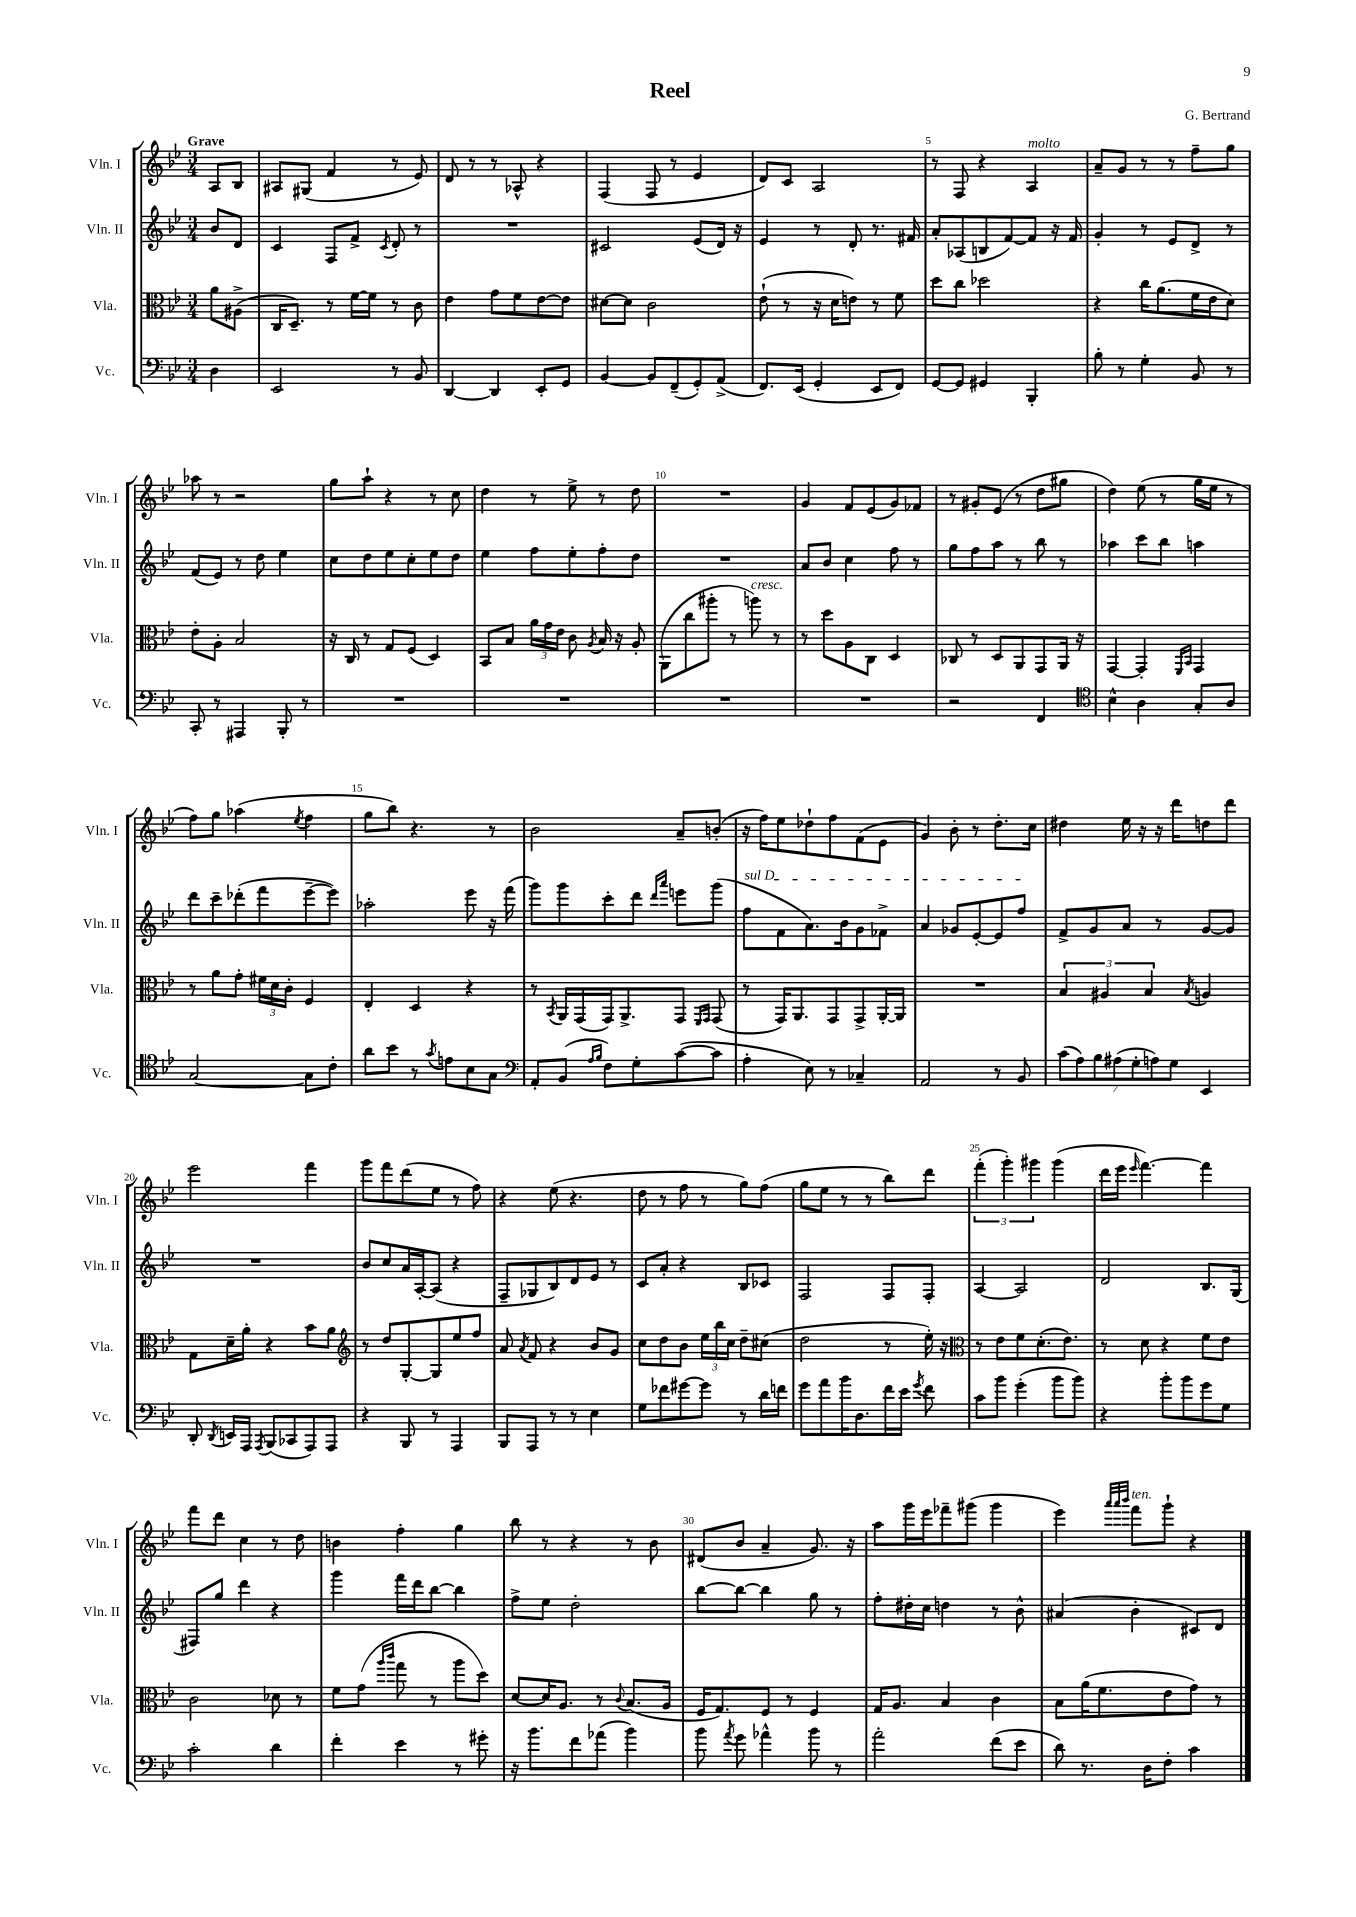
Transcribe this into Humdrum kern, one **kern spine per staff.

**kern	**kern	**kern	**kern
*staff4	*staff3	*staff2	*staff1
*clefF4	*clefC3	*clefG2	*clefG2
*k[b-e-]	*k[b-e-]	*k[b-e-]	*k[b-e-]
*M3/4	*M3/4	*M3/4	*M3/4
4D	8a	8b-	8A
.	(8A#^	8d	8B-
=	=	=	=
2EE-	16C	4c	8A#
.	8.D~)	.	.
.	.	.	(8G#
.	8r	8F	4f
.	[16f	8f^	.
.	16f]	.	.
.	.	8qc	.
8r	8r	8d'	8r
8BB-	8c	8r	8e-)
=	=	=	=
[4DD	4e-	2.r	8d
.	.	.	8r
4DD]	8g	.	8r
.	8f	.	8A-^^
8EE-'	[8e-	.	4r
8GG	8e-]	.	.
=	=	=	=
[4BB-	[8d#	2c#	(4F
.	8d#]	.	.
8BB-]	2c	.	8F
(8FF~	.	.	8r
8GG')	.	(8e-	4e-
(8AA^	.	16d)	.
.	.	16r	.
=	=	=	=
8.FF)	(8e-`	4e-	8d)
.	8r	.	8c
(16EE-	.	.	.
4GG'	16r	8r	2A
.	16d	.	.
.	8e)	8d'	.
8EE-	8r	8.r	.
8FF)	8f	.	.
.	.	16f#	.
=	=	=	=
[8GG	8dd	8a'	8r
8GG]	8cc	(8A-	8F
4GG#	2dd-	8B	4r
.	.	[8f)	.
4BBB-'	.	8f]	4A
.	.	16r	.
.	.	16f	.
=	=	=	=
8B-'	4r	4g'	8a~
8r	.	.	8g
4G'	16cc	8r	8r
.	(8.a	.	.
.	.	8e-	8r
8BB-	16f	8d^	8ff~
.	16e-	.	.
8r	8d)	8r	8gg
=	=	=	=
8CC'	8e-'	(8f	8aa-
8r	8A'	8e-)	8r
4AAA#	2B-	8r	2r
.	.	8dd	.
8BBB-'	.	4ee-	.
8r	.	.	.
=	=	=	=
2.r	16r	8cc	8gg
.	16C	.	.
.	8r	8dd	8aa`
.	8G	8ee-	4r
.	(8F	8cc'	.
.	4D)	8ee-	8r
.	.	8dd	8cc
=	=	=	=
2.r	8BB-	4ee-	4dd
.	8B-	.	.
.	24a	8ff	8r
.	24g	.	.
.	24e-	.	.
.	8c	8ee-'	8ee-^
.	8qA	.	.
.	16B-	8ff'	8r
.	16r	.	.
.	8A'	8dd	8dd
=	=	=	=
2.r	(8AA	2.r	2.r
.	8cc	.	.
.	8aa#'	.	.
.	8r	.	.
.	8aa)	.	.
.	8r	.	.
=	=	=	=
2.r	8r	8a	4g
.	8dd	8b-	.
.	8A	4cc	8f
.	8C	.	(8e-
.	4D	8ff	8g)
.	.	8r	8f-
=	=	=	=
2r	8C-	8gg	8r
.	8r	8ff	8g#'
.	8D	8aa	(8e-
.	8AA	8r	8r
4FF	8GG	8bb-	8dd
.	16AA	8r	8gg#
.	16r	.	.
=	=	=	=
*clefC4	*	*	*
4B-^^	[4GG	4aa-	4dd)
4A	4GG']	8ccc	(8ee-
.	.	8bb-	8r
.	16qqFF	.	.
.	16qqBB-	.	.
8G'	4GG	4aa	16gg
.	.	.	16ee-
8A	.	.	8r
=	=	=	=
[2G	8r	8ddd	8ff)
.	8a	8ccc~	8gg
.	8g'	(8ddd-'	(4aa-
.	24f#	8fff	.
.	24d	.	.
.	24c'	.	.
.	.	.	8qee-
8G]	4F	[8eee-~	4ff
8c'	.	8eee-])	.
=	=	=	=
8a	4E-'	2aa-'	8gg
8b-	.	.	8bb-)
8r	4D	.	4.r
8qg	.	.	.
8e	.	.	.
8B-	4r	8eee-	.
8G	.	16r	8r
.	.	(16fff	.
=	=	=	=
*clefF4	*	*	*
8AA'	8r	8ggg)	2b-
.	8qBB-	.	.
(8BB-	16AA	8ggg	.
.	(16GG	.	.
16qqA	.	.	.
16qqB-	.	.	.
8F)	16GG)	8ccc'	.
.	8.AA^	.	.
8G'	.	8ddd	.
.	.	16qqddd	.
.	.	16qqaaa	.
([8c	8GG	8eee	8a~
.	16qqFF	.	.
.	16qqGG	.	.
8c]	(8GG	(8ggg	(8b'
=	=	=	=
4A'	8r	8ff	16r
.	.	.	16ff)
.	16GG)	8f	8ee-
.	8.AA	.	.
8E-)	.	8.a)	8dd-`
8r	8GG	.	8ff
.	.	16b-	.
4C-~	8GG^	8g	(8f
.	[16AA'	8f-^	8e-
.	16AA]	.	.
=	=	=	=
2AA	2.r	4a	4g)
.	.	8g-	8b-'
.	.	[8e-'	8r
8r	.	8e-]	8.dd'
8BB-	.	8ff	.
.	.	.	16cc
=	=	=	=
(14c	6B-	8f^	4dd#
14A)	.	.	.
.	.	8g	.
14B-	.	.	.
.	6A#	.	.
(14A#	.	.	.
.	.	8a	16ee-
14G'	.	.	.
.	.	.	16r
.	6B-	.	.
14A)	.	.	.
.	.	8r	16r
14G	.	.	.
.	.	.	16ddd
.	8qB-	.	.
4EE-	4A	[8g	8dd
.	.	8g]	8ddd
=	=	=	=
8DD'	8G	2.r	2eee-
8qDD	.	.	.
16EE	16d~	.	.
16AAA	16a'	.	.
8qAAA	.	.	.
(8BBB-	4r	.	.
8CC-	.	.	.
8AAA)	8b-	.	4fff
8AAA	8a	.	.
=	=	=	=
*	*clefG2	*	*
4r	8r	8b-	8ggg
.	8dd	8cc	8fff
8BBB-	[8G'	16a	(8ddd
.	.	[16A'	.
8r	8G]	(8A]	8ee-
4AAA	8ee-	4r	8r
.	8ff	.	8ff)
=	=	=	=
8BBB-	8a	8F~	4r
.	8qa	.	.
8AAA	8f	8G-	.
8r	4r	8B-)	(8ee-
8r	.	8d	4.r
4E-	8b-	8e-	.
.	8g	8r	.
=	=	=	=
8G	8cc	8c	8dd
8f-	8dd	8a'	8r
[8g#	8b-	4r	8ff
8g#]	24ee-	.	8r
.	24bb-	.	.
.	24cc	.	.
8r	8dd~	8B-	8gg)
16d	(8cc#	8c-	(8ff
16f	.	.	.
=	=	=	=
8g	2dd	2F	8gg
8a	.	.	8ee-
16b-	.	.	8r
8.D	.	.	.
.	.	.	8r
16f	8r	8F	8bb-)
16e-	.	.	.
8qg	.	.	.
8f	16ee-')	8F'	8ddd
.	16r	.	.
=	=	=	=
*	*clefC3	*	*
8c	8r	[4A	(6fff'
8b-	8e-	.	.
.	.	.	6ggg')
(4g'	8f	2A]	.
.	.	.	6ggg#
.	(8.d'	.	.
8b-	.	.	(4ggg#
.	8.e-)	.	.
8b-)	.	.	.
=	=	=	=
4r	8r	2d	16ddd
.	.	.	16eee-
.	.	.	16qqeee-
.	8d	.	[4.fff)
8b-'	4r	.	.
8b-	.	.	.
8g	8f	8.B-	4fff]
8G	8e-	.	.
.	.	(16G	.
=	=	=	=
2c'	2c	8F#)	8fff
.	.	8gg	8ddd
.	.	4ddd	4cc
4d	8d-	4r	8r
.	8r	.	8dd
=	=	=	=
4f'	8f	4ggg	4b
.	(8g	.	.
.	16qqaa	.	.
.	16qqccc	.	.
4e-	8gg	16fff	4ff'
.	.	16ddd	.
.	8r	[8bb-	.
8r	8aa	4bb-]	4gg
8g#'	8dd)	.	.
=	=	=	=
16r	[8d	8ff^	8bb-
8.b-	.	.	.
.	16d]	8ee-	8r
.	8.A	.	.
8f	.	2dd'	4r
(8a-	8r	.	.
.	8qqc	.	.
4b-)	(8.B-	.	8r
.	.	.	8b-
.	16A	.	.
=	=	=	=
8b-	16F	[8bb-	(8d#
.	8.G)	.	.
8qa	.	.	.
8g	.	8bb-_	8b-
4a-^^	8F	4bb-]	4a~
.	8r	.	.
8b-	4F	8gg	8.g)
8r	.	8r	.
.	.	.	16r
=	=	=	=
2a'	16G	8ff'	8aa
.	8.A	.	.
.	.	16dd#'	16ggg
.	.	16cc	16eee-
.	4B-	4dd	8fff-~
.	.	.	(8ggg#
(8f	4c	8r	4ggg#
8e-	.	8b-^^	.
=	=	=	=
8d)	8B-	(4a#	4eee-)
8.r	(16a	.	.
.	8.f	.	.
.	.	.	32qqaaa
.	.	.	32qqaaa
.	.	.	32qqbbb-
.	.	4b-'	8fff
16D	.	.	.
8F'	8e-	.	8ggg`
4c	8g)	8c#)	4r
.	8r	8d	.
==	==	==	==
*-	*-	*-	*-
